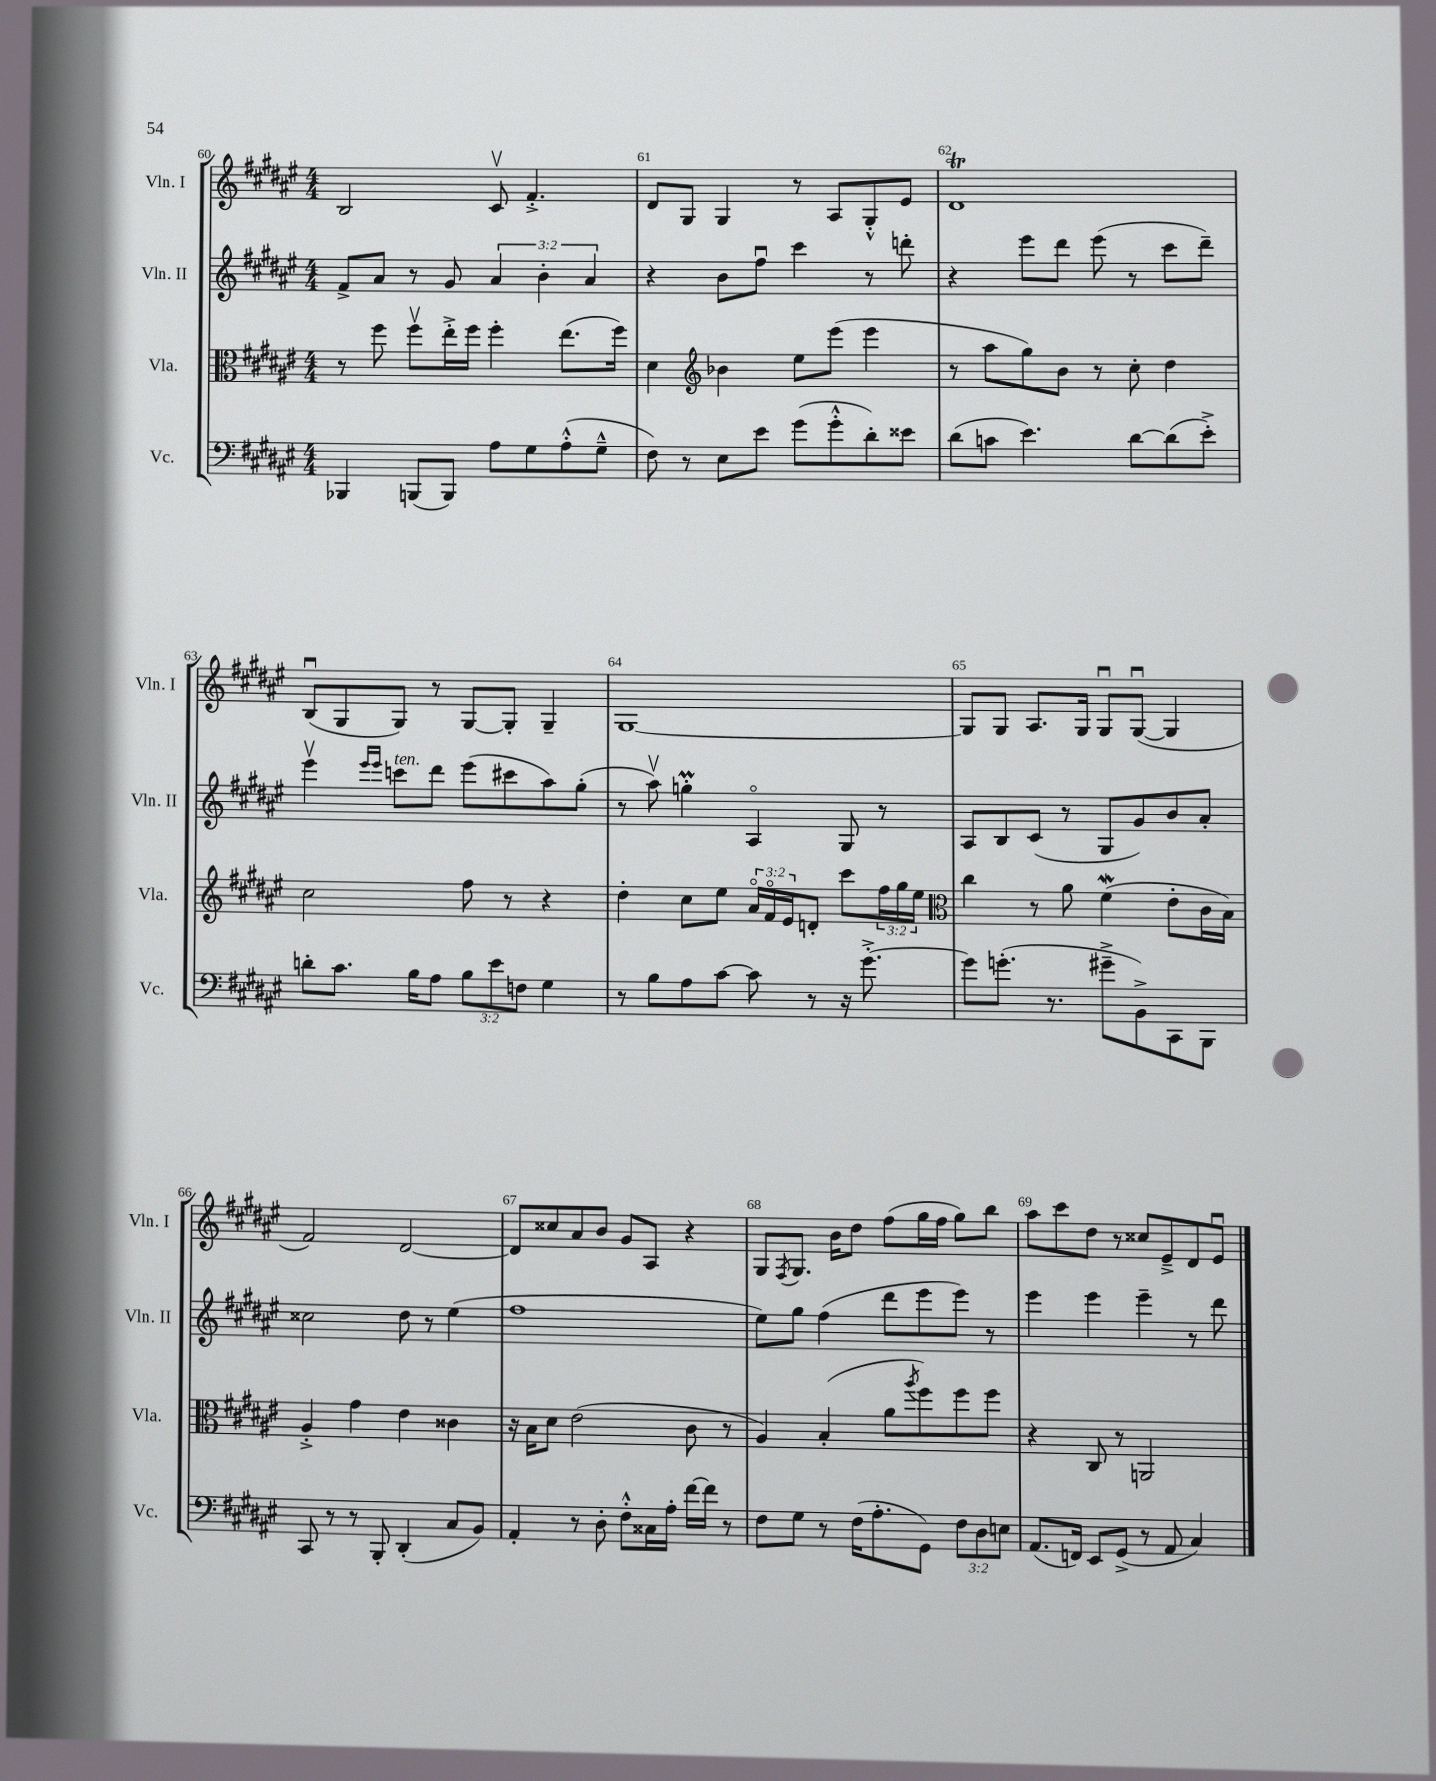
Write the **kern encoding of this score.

**kern	**kern	**kern	**kern
*part4	*part3	*part2	*part1
*staff4	*staff3	*staff2	*staff1
*I"Vc.	*I"Vla.	*I"Vln. II	*I"Vln. I
*I'Vc.	*I'Vla.	*I'Vln. II	*I'Vln. I
*clefF4	*clefC3	*clefG2	*clefG2
*k[f#c#g#d#a#e#]	*k[f#c#g#d#a#e#]	*k[f#c#g#d#a#e#]	*k[f#c#g#d#a#e#]
*M4/4	*M4/4	*M4/4	*M4/4
=60	=60	=60	=60
4BBB-X/	8r	8f#^/L	2B/
.	8ff#\	8a#/J	.
(8BBBn/L	8ff#v\L	8r	.
8BBB/J)	16ee#'^\L	8g#/	.
.	16ff#\JJ	.	.
8A#\L	4ff#'\	6a#/	8c#v/
8G#\	.	.	4.f#'^/
.	.	6b'\	.
(8A#'^^\	(8.ee#\L	.	.
.	.	6a#/	.
8G#~^^\J	.	.	.
.	16ff#\Jk)	.	.
=61	=61	=61	=61
8F#\)	4d#\	4r	8d#/L
8r	.	.	8G#/J
*	*clefG2	*	*
8E#\L	4b-X\	8b\L	4G#/
8e#\J	.	8ff#u\J	.
(8g#\L	8ee#\L	4ccc#\	8r
8g#'^^\	(8eee#\J	.	8A#/L
8d#'\)	4eee#\	8r	8G#'^^/
8e##X\J	.	8dddn'\	8e#/J
=62	=62	=62	=62
(8d#\L	8r	4r	1d#T
8cn\J	8aa#\L	.	.
4.e#\)	8gg#\)	8eee#\L	.
.	8b\J	8ddd#\J	.
.	8r	(8eee#\	.
[8d#\L	8cc#'\	8r	.
(8d#\]	4dd#\	8ccc#\L	.
8e#'^\J)	.	8ddd#~\J)	.
!!LO:LB:g=z
=63	=63	=63	=63
8dn'\L	2cc#\	4eee#v\	(8Bu/L
8.c#\J	.	.	8G#/
.	.	16qqeee#/LL	.
.	.	16qqeee#/JJ	.
!	!	!LO:TX:a:i:t=ten.	!
.	.	8cccn\L	8G#/J)
16B\KL	.	.	.
8A#\J	.	8ddd#\J	8r
12B\L	8ff#\	(8eee#\L	[8G#/L
12e#\	.	.	.
.	8r	8ccc#X\	8G#'/J]
12Fn\J	.	.	.
4G#\	4r	8aa#\)	4G#~/
.	.	(8gg#'\J	.
=64	=64	=64	=64
8r	4dd#'\	8r	[1G#
8B\L	.	8aa#v\)	.
8A#\	8cc#\L	4ggnM'\	.
[8c#\J	8ee#\J	.	.
8c#\]	24a#/LL	4A#/	.
.	24f#/	.	.
.	24e#/J	.	.
8r	8dn'/J	.	.
16r	8ccc#\L	8G#/	.
[8.g#'^\	.	.	.
.	24ff#\L	8r	.
.	24gg#\	.	.
.	24ee#\JJ	.	.
=65	=65	=65	=65
*	*clefC3	*	*
8g#\L]	4cc#\	8A#/L	8G#/L]
(8.gn'\J	.	8B/	8G#/J
.	8r	(8c#/J	8.A#/L
8.r	.	.	.
.	8a#\	8r	.
.	.	.	16G#/Jk
8g#X~^\L	(4f#w\	8G#/L	8G#u/L
8BB^\)	.	8g#/)	([8G#u/J
8CC#\	8e#'\L	8b/	4G#/]
8BBB\J	16c#\L	8a#'/J	.
.	16B\JJ)	.	.
!!LO:LB:g=z
=66	=66	=66	=66
8CC#/	4A#'^/	2cc##X\	2f#/)
8r	.	.	.
8r	4g#\	.	.
8BBB'/	.	.	.
(4DD#'/	4e#\	8dd#\	[2d#/
.	.	8r	.
8C#/L	4c##X\	(4ee#\	.
8BB/J)	.	.	.
=67	=67	=67	=67
4AA#'/	16r	1ff#	8d#/L]
.	16B\KL	.	.
.	8d#\J	.	8cc##X/
8r	(2e#\	.	8a#/
8D#'\	.	.	8b/J
8F#'^^\L	.	.	8g#/L
16C##X\L	.	.	8A#/J
16A#'\JJ	.	.	.
[16f#\LL	8c#\	.	4r
16f#\JJ]	.	.	.
8r	8r	.	.
=68	=68	=68	=68
8F#\L	4A#/)	8ee#\L)	8G#/L
.	.	.	8qF#/
8G#\J	.	8gg#\J	8.G#/J
8r	(4B'/	(4ff#\	.
.	.	.	16b\KL
(16F#\KL	.	.	8dd#\J
8.A#'\	.	.	.
.	8a#\L	8ddd#\L	(8ff#\L
.	8qaa#/	.	.
8GG#\J)	8ff#\)	8eee#\	16gg#\L
.	.	.	16ff#\JJ
12F#\L	8ff#\	8eee#\J)	8gg#\L)
12D#\	.	.	.
.	8ff#\J	8r	8bb\J
12En\J	.	.	.
=69	=69	=69	=69
(8.AA#/L	4r	4eee#\	8aa#\L
.	.	.	8ccc#\
16FFn/Jk)	.	.	.
8EE#/L	8C#/	4eee#\	8dd#\J
(8GG#^/J	8r	.	8r
8r	2AAn/	4eee#~\	8cc##X/L
8AA#/	.	.	8e#~^/
4C#/)	.	8r	8d#/
.	.	8ddd#\	8e#u/J
==	==	==	==
*-	*-	*-	*-
